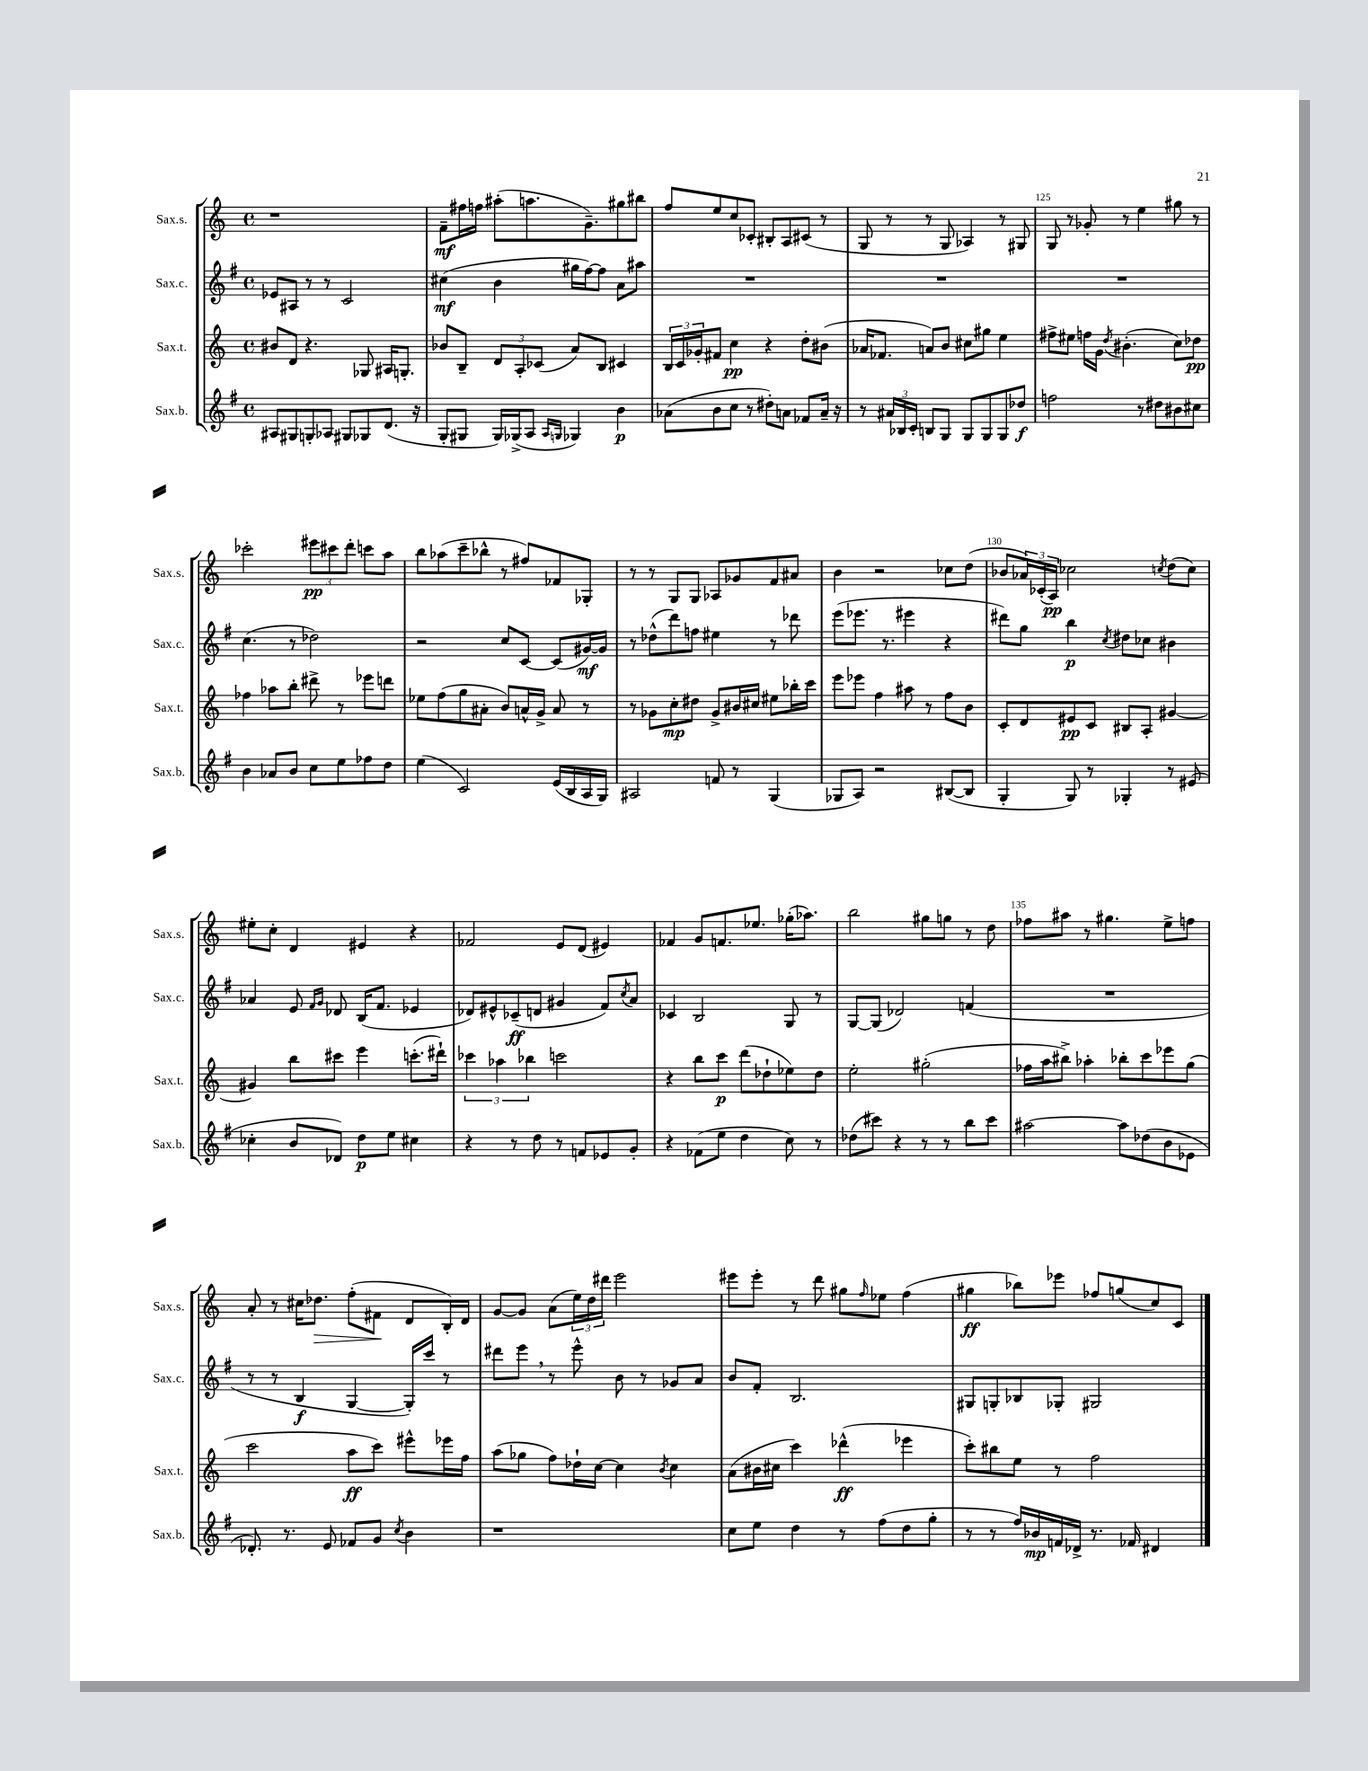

**kern	**dynam	**kern	**dynam	**kern	**dynam	**kern	**dynam
*part4	*part4	*part3	*part3	*part2	*part2	*part1	*part1
*staff4	*staff4	*staff3	*staff3	*staff2	*staff2	*staff1	*staff1
*I"Sax.b.	*	*I"Sax.t.	*	*I"Sax.c.	*	*I"Sax.s.	*
*I'Sax.b.	*	*I'Sax.t.	*	*I'Sax.c.	*	*I'Sax.s.	*
*clefG2	*	*clefG2	*	*clefG2	*	*clefG2	*
*k[f#]	*	*k[]	*	*k[f#]	*	*k[]	*
*M4/4	*	*M4/4	*	*M4/4	*	*M4/4	*
*met(c)	*	*met(c)	*	*met(c)	*	*met(c)	*
=121	=121	=121	=121	=121	=121	=121	=121
8A#X/L	.	8b#X/L	.	8e-X/L	.	1r	.
8G#X/	.	8d/J	.	8A#X/J	.	.	.
8Gn'/	.	4.r	.	8r	.	.	.
8A-X/J	.	.	.	8r	.	.	.
8G#X/L	.	.	.	2c/	.	.	.
8G-X/	.	8G-X/	.	.	.	.	.
(8.d/J	.	16A#X/KL	.	.	.	.	.
.	.	8.Gn'/J	.	.	.	.	.
16r	.	.	.	.	.	.	.
=122	=122	=122	=122	=122	=122	=122	=122
8G'/L	.	8b-X/L	.	(4cc#X\	mf	8f~\L	mf
8G#X/J	.	8B~/J	.	.	.	16ff#X\L	.
.	.	.	.	.	.	16ffn\JJ	.
16G#/LL)	.	12d/L	.	4b\	.	(8aa#X'\L	.
(16G-X^/J	.	.	.	.	.	.	.
.	.	12A'/	.	.	.	.	.
8A/J	.	.	.	.	.	8.aan\	.
.	.	(12c-X/J	.	.	.	.	.
16qqA/LL	.	.	.	.	.	.	.
16qqGn/JJ	.	.	.	.	.	.	.
4G-X/)	.	8a/L)	.	16gg#X\LL	.	.	.
.	.	.	.	[16ff#\J)	.	8.g~\)	.
.	.	8B/J	.	8ff#\J]	.	.	.
4b\	p	4c#X/	.	8a\L	.	8gg#X\	.
.	.	.	.	8aa#X\J	.	8bb#X\J	.
=123	=123	=123	=123	=123	=123	=123	=123
(8a-X\L	.	24B/LL	.	1r	.	8ff/L	.
.	.	24c/	.	.	.	.	.
.	.	24g-X'/J	.	.	.	.	.
8b\	.	8f#X/J	.	.	.	8ee/	.
8cc\J	.	4cc\	pp	.	.	8cc/	.
8r	.	.	.	.	.	8c-X'/J	.
8dd#X'\L)	.	4r	.	.	.	8B#X'/L	.
8an\J	.	.	.	.	.	8A/	.
8f-X/L	.	8dd'\L	.	.	.	(8c#X/J	.
16a~/Jk	.	(8b#X\J	.	.	.	8r	.
16r	.	.	.	.	.	.	.
=124	=124	=124	=124	=124	=124	=124	=124
8r	.	16a-X/KL	.	1r	.	8G/	.
.	.	8.f-X/J	.	.	.	.	.
24a#X/LL	.	.	.	.	.	8r	.
24B-X/	.	.	.	.	.	.	.
24c'/JJ	.	.	.	.	.	.	.
8Bn/L	.	8an/L)	.	.	.	8r	.
8G/J	.	8b/J	.	.	.	8G/	.
8G/L	.	8cc#X\L	.	.	.	4A-X/)	.
8G/	.	8gg#X\J	.	.	.	.	.
8G/	.	4ee\	.	.	.	8r	.
8dd-X/J	f	.	.	.	.	8G#X/	.
=125	=125	=125	=125	=125	=125	=125	=125
2ffn\	.	8ff#X^\L	.	1r	.	8G/	.
.	.	8ee#X\J	.	.	.	8r	.
.	.	16ffn\LL	.	.	.	8g-X'/	.
.	.	16g\JJ	.	.	.	.	.
.	.	8qdd/	.	.	.	.	.
.	.	(4.b#X'\	.	.	.	8r	.
8r	.	.	.	.	.	4ee\	.
8dd#X\L	.	.	.	.	.	.	.
8b#X\	.	8cc\L)	.	.	.	8gg#X\	.
8cc#X\J	.	8dd-X\J	pp	.	.	8r	.
!!LO:LB:g=z
=126	=126	=126	=126	=126	=126	=126	=126
4b\	.	4ff-X\	.	(4.cc\	.	2ccc-X'\	.
8a-X/L	.	8aa-X\L	.	.	.	.	.
8b/J	.	8bb'\J	.	8r	.	.	.
8cc\L	.	8ddd#X^\	.	2dd-X\)	.	12eee#X\L	pp
.	.	.	.	.	.	12ccc#X\	.
8ee\	.	8r	.	.	.	.	.
.	.	.	.	.	.	12ddd'\J	.
8ff-X\	.	8eee-X\L	.	.	.	8cccn\L	.
8dd\J	.	8dddn\J	.	.	.	8aa\J	.
=127	=127	=127	=127	=127	=127	=127	=127
(4ee\	.	8ee-X\L	.	2r	.	8bb\L	.
.	.	(8ff\	.	.	.	(8aa-X\	.
2c/)	.	8gg\	.	.	.	8ccc~\	.
.	.	8a#X'\J	.	.	.	8bb-X^^\J	.
.	.	8b/L)	.	8cc/L	.	8r	.
.	.	16an^^/L	.	[8c/J	.	8ff#X/L)	.
.	.	16g^/JJ	.	.	.	.	.
(16e/LL	.	8a/	.	(8c/L]	.	8f-X/	.
16B/	.	.	.	.	.	.	.
16A/	.	8r	.	[16g#X/L)	mf	8G-X'/J	.
16G/JJ)	.	.	.	16g#/JJ]	.	.	.
=128	=128	=128	=128	=128	=128	=128	=128
2A#X/	.	8r	.	8r	.	8r	.
.	.	8g-X\L	.	(8dd-X^^\L	.	8r	.
.	.	8cc'\	mp	8ddd\)	.	8G/L	.
.	.	8dd#X\J	.	8ffn\J	.	8G/J	.
8fn/	.	8g-^/L	.	4ee#X\	.	8A-X/L	.
8r	.	16b#X/L	.	.	.	8g-X/	.
.	.	16cc#X/JJ	.	.	.	.	.
(4G/	.	8ee#X\L	.	8r	.	8f/	.
.	.	16bb-X'\L	.	8ddd-X\	.	8a#X/J	.
.	.	16ccc\JJ	.	.	.	.	.
=129	=129	=129	=129	=129	=129	=129	=129
8G-X/L	.	8eee\L	.	(8eee\L	.	4b\	.
8A/J)	.	8eee-X\J	.	8.eee-X\J	.	.	.
2r	.	4ff\	.	.	.	2r	.
.	.	.	.	8.r	.	.	.
.	.	8aa#X\	.	4eee#X\	.	.	.
.	.	8r	.	.	.	.	.
([8B#X/L	.	8ff\L	.	4r	.	8cc-X\L	.
8B#/J]	.	8b\J	.	.	.	(8dd\J	.
=130	=130	=130	=130	=130	=130	=130	=130
4G'/	.	8c'/L	.	8ddd#X\L)	.	8b-X/L	.
.	.	8d/	.	8gg\J	.	24a-X/L)	.
.	.	.	.	.	.	(24c-X'/	.
.	.	.	.	.	.	24A/JJ)	pp
8G/)	.	8e#X/	pp	4bb\	p	2cc-X\	.
8r	.	8c/J	.	.	.	.	.
.	.	.	.	8qcc/	.	.	.
4G-X'/	.	8B#X/L	.	8dd#X\L	.	.	.
.	.	8A'/J	.	8cc-X\J	.	.	.
.	.	.	.	.	.	8qccn/	.
8r	.	[4g#X/	.	4b#X\	.	(8dd\L	.
(8e#X/	.	.	.	.	.	8cc\J)	.
!!LO:LB:g=z
=131	=131	=131	=131	=131	=131	=131	=131
4cc-X'\	.	4g#X/]	.	4a-X/	.	8ee#X'\L	.
.	.	.	.	.	.	8cc'\J	.
8b/L	.	8bb\L	.	8e/	.	4d/	.
.	.	.	.	16qqf#/LL	.	.	.
.	.	.	.	16qqg/JJ	.	.	.
8d-X/J)	.	8ccc#X\J	.	8d-X/	.	.	.
8dd\L	p	4eee\	.	(16B/KL	.	4e#X/	.
.	.	.	.	8.f#/J	.	.	.
8ee\J	.	.	.	.	.	.	.
4cc#X\	.	(8.cccn'\L	.	4e-X/	.	4r	.
.	.	16ddd#X`\Jk)	.	.	.	.	.
=132	=132	=132	=132	=132	=132	=132	=132
4r	.	6ccc-X\	.	8d-X/L)	.	2f-X/	.
.	.	.	.	8e#X^^/	.	.	.
.	.	6aa-X\	.	.	.	.	.
8r	.	.	.	(8c-X~/	ff	.	.
.	.	6bb-X\	.	.	.	.	.
8dd\	.	.	.	8dn/J	.	.	.
8r	.	2cccn\	.	4g#X/	.	8e/L	.
8fn/L	.	.	.	.	.	(8d/J	.
8e-X/	.	.	.	8f#/L)	.	4e#X/)	.
.	.	.	.	8qcc/	.	.	.
8g'/J	.	.	.	8a/J	.	.	.
=133	=133	=133	=133	=133	=133	=133	=133
4r	.	4r	.	4c-X/	.	4f-X/	.
(8f-X\L	.	8bb\L	.	2B/	.	8g/L	.
8ee\J	.	8ccc\J	p	.	.	8.fn/	.
4dd\	.	(8ddd\L	.	.	.	.	.
.	.	.	.	.	.	8.ee-X/J	.
.	.	8dd-X`\	.	.	.	.	.
8cc\)	.	8ee-X\)	.	8G/	.	(16gg-X'\KL	.
.	.	.	.	.	.	8.aa-X\J)	.
8r	.	8dd-\J	.	8r	.	.	.
=134	=134	=134	=134	=134	=134	=134	=134
(8dd-X\L	.	2ee'\	.	[8G/L	.	2bb\	.
8ccc#X\J)	.	.	.	(8G/J]	.	.	.
4r	.	.	.	2d-X/)	.	.	.
8r	.	(2gg#X'\	.	.	.	8gg#X\L	.
8r	.	.	.	.	.	8ggn\J	.
8bb\L	.	.	.	(4fn/	.	8r	.
8ccc#\J	.	.	.	.	.	8dd\	.
=135	=135	=135	=135	=135	=135	=135	=135
[2aa#X\	.	16ff-X\LL	.	1r	.	8ff-X\L	.
.	.	16aa\J	.	.	.	.	.
.	.	8bb#X^\J)	.	.	.	8aa#X\J	.
.	.	4aa-X'\	.	.	.	8r	.
.	.	.	.	.	.	4.gg#X\	.
8aa#\L]	.	8bb-X'\L	.	.	.	.	.
(8dd-X\	.	8ccc\	.	.	.	.	.
8b\	.	8eee-X\	.	.	.	8ee^\L	.
8e-X\J	.	(8gg\J	.	.	.	8ffn\J	.
!!LO:LB:g=z
=136	=136	=136	=136	=136	=136	=136	=136
8.d-X'/)	.	2ccc\	.	8r	.	8a'/	.
.	.	.	.	8r	.	8r	.
8.r	.	.	.	.	.	.	.
.	.	.	.	4B/	f	16cc#X\KL	.
!	!	!	!	!	!	!	!LO:HP:b
.	.	.	.	.	.	8.dd-X\J	>
8e/	.	.	.	.	.	.	.
8f-X/L	.	8aa\L	ff	[4G/	.	(8ff'\L	.
8g/J	.	8ccc\J)	.	.	.	8f#X\J	.
8qcc/	.	.	.	.	.	.	.
4b\	.	8eee#X^^\L	.	16G'/LL])	.	8d/L	]
.	.	.	.	16ccc/JJ	.	.	.
.	.	16eee-X\L	.	8r	.	16B'/L)	.
.	.	16ff\JJ	.	.	.	16d/JJ	.
=137	=137	=137	=137	=137	=137	=137	=137
1r	.	(8aa\L	.	8ddd#X\L	.	[8g/L	.
.	.	8gg-X\J	.	8eee,\J	.	8g/J]	.
.	.	8ff\L)	.	8r	.	(8a\L	.
.	.	16dd-X`\L	.	8eee^^\	.	24ee\L)	.
.	.	.	.	.	.	24dd\	.
.	.	[16cc\JJ	.	.	.	.	.
.	.	.	.	.	.	24ddd#X\JJ	.
.	.	4cc\]	.	8b\	.	2eee\	.
.	.	.	.	8r	.	.	.
.	.	8qb/	.	.	.	.	.
.	.	4cc\	.	8g-X/L	.	.	.
.	.	.	.	8a/J	.	.	.
=138	=138	=138	=138	=138	=138	=138	=138
8cc\L	.	(8a\L	.	8b/L	.	8eee#X\L	.
8ee\J	.	16b#X\L	.	8f#'/J	.	8eee#'\J	.
.	.	16cc#X\JJ	.	.	.	.	.
4dd\	.	4ccc\)	.	2.B/	.	8r	.
.	.	.	.	.	.	8ddd\	.
8r	.	(4ddd-X^^\	ff	.	.	8gg#X\L	.
.	.	.	.	.	.	16qqff/	.
(8ff#\L	.	.	.	.	.	8ee-X\J	.
8dd\	.	4eee-X\	.	.	.	(4ff\	.
8gg'\J	.	.	.	.	.	.	.
=139	=139	=139	=139	=139	=139	=139	=139
8r	.	8ccc'\L)	.	8G#X/L	.	4gg#X\	ff
8r	.	8bb#X\	.	8Gn'/	.	.	.
16ff#/LL)	.	8ee\J	.	8B-X/	.	8bb-X\L)	.
16b-X/	mp	.	.	.	.	.	.
16fn/	.	8r	.	8G-X'/J	.	8eee-X\J	.
16d-X^/JJ	.	.	.	.	.	.	.
8.r	.	2ff\	.	2G#X/	.	8ff-X/L	.
.	.	.	.	.	.	(8ggn/	.
16f-X/	.	.	.	.	.	.	.
4d#X/	.	.	.	.	.	8cc/)	.
.	.	.	.	.	.	8c/J	.
==	==	==	==	==	==	==	==
*-	*-	*-	*-	*-	*-	*-	*-
